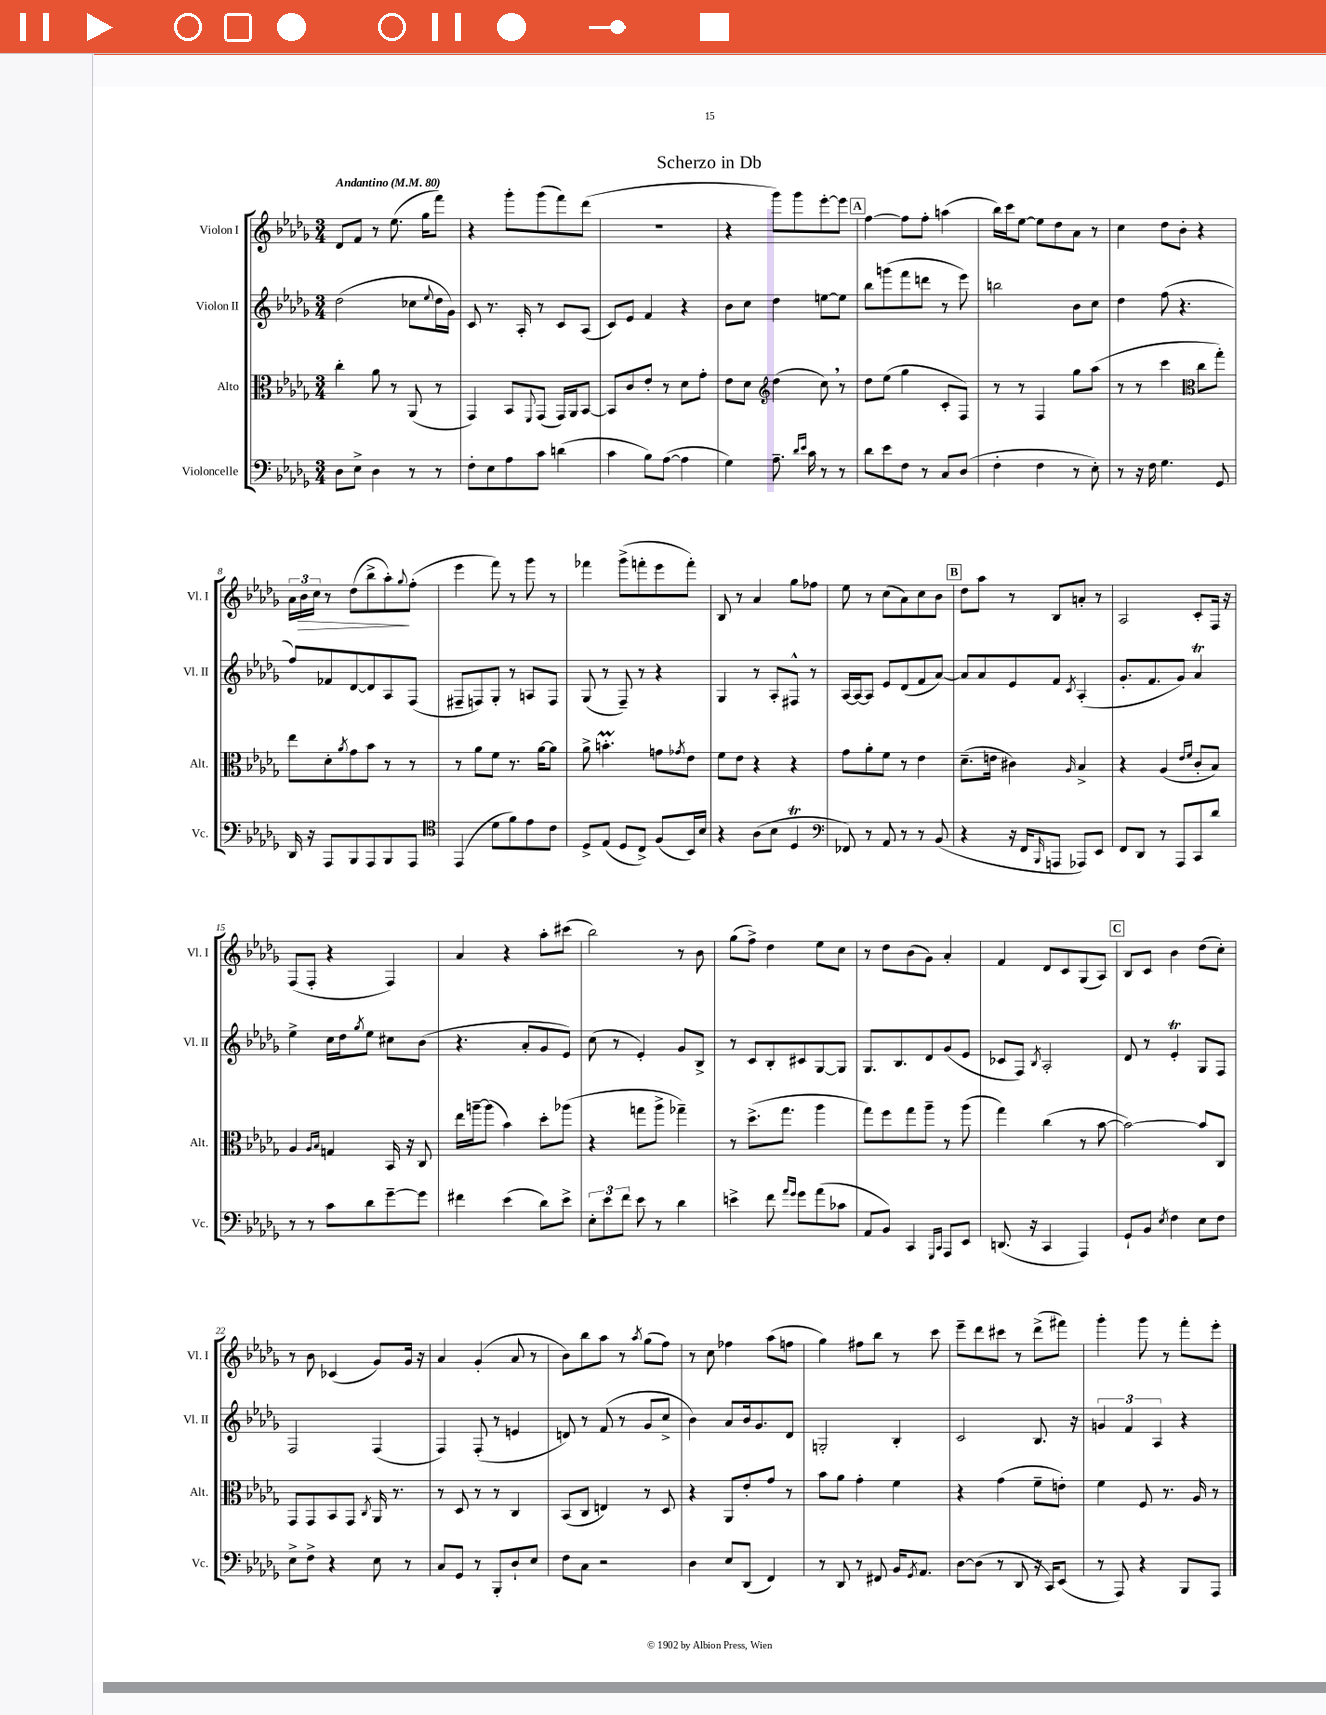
\header { title = "Scherzo in Db" }
<<
\new StaffGroup <<
\new Staff = "s0" \with { instrumentName = "Violon I" shortInstrumentName = "Vl. I" } {
    \clef treble \key des \major \numericTimeSignature \time 3/4 \tempo "Andantino" 4 = 80
    des'8 f'8 r8 ees''8.( ges''16 f'''8) |
    r4 ges'''8-. ges'''8( f'''8) des'''8( |
    R2. |
    r4 ges'''8) ges'''8 ees'''8~-. ees'''8 |
    \mark \markup { \box "A" } f''4~ f''8 f''8-. a''4( |
    bes''16) c'''16 ees''8~ ees''8 des''8 aes'8 r8 |
    c''4 des''8 bes'8-. r4 |
    \tuplet 3/2 { aes'16 bes'16\> c''16 } r8 des''8( bes''8-> aes''8-.\!) \appoggiatura { ges''8 } f''8-.( |
    ees'''4 f'''8) r8 ges'''8 r8 |
    fes'''4 ges'''8->( f'''8-. ees'''8 f'''8-.) |
    bes8 r8 aes'4 ges''8 fes''8 |
    ees''8 r8 c''8( aes'8) c''8 bes'8 |
    \mark \markup { \box "B" } des''8 aes''8 r8 bes8 a'8-. r8 |
    aes2 c'8-. f16 r16 |
    f8( f8-. r4 f4) |
    aes'4 r4 aes''8-. cis'''8( |
    bes''2) r8 bes'8 |
    ges''8( f''8->) des''4 ees''8 c''8 |
    r8 des''8 bes'8( ges'8) aes'4-. |
    f'4 des'8 c'8 ges8( aes8) |
    \mark \markup { \box "C" } bes8 c'8 bes'4 des''8( c''8-.) |
    r8 bes'8 ces'4( ges'8) ges'16 r16 |
    aes'4 ges'4-.( aes'8 r8 |
    bes'8) bes''8 aes''8 r8 \acciaccatura { aes''8 } ges''8( f''8) |
    r8 c''8 fes''4 aes''8( f''8 |
    ges''4) fis''8 bes''8 r8 c'''8 |
    ees'''8-- des'''8 cis'''8 r8 des'''8->( fis'''8) |
    ges'''4-. ges'''8 r8 f'''8-. ees'''8-. \bar "|." |
}
\new Staff = "s1" \with { instrumentName = "Violon II" shortInstrumentName = "Vl. II" } {
    \clef treble \key des \major \numericTimeSignature \time 3/4
    des''2( ces''8 \appoggiatura { ees''8 } des''16 ges'16) |
    c'8 r8. aes16-. r8 c'8 aes8( |
    c'8) ees'8 f'4 r4 |
    bes'8 c''8 des''4 e''8~ e''8 |
    \mark \markup { \box "A" } bes''8 g'''8( f'''8 d'''8 r8 ees'''8) |
    b''2 bes'8 c''8 |
    des''4 f''8( r4. |
    f''8) fes'8 des'8~ des'8 aes8 f8( |
    fis8-- f8) ges8-. r8 a8 f8 |
    ges8( r8 f8--) r8 r4 |
    ges4 r8 aes8-. fis8-^ r8 |
    aes16~ aes16~ aes8 ees'8 des'8( f'8 aes'8~) |
    \mark \markup { \box "B" } aes'8 aes'8 ees'8 f'8 \acciaccatura { c'8 } aes4-.( |
    ges'8.-. f'8. ges'8) aes'4\trill |
    ees''4-> c''16 des''16 \acciaccatura { ges''8 } ees''8 cis''8 bes'8( |
    r4. aes'8-. ges'8 ees'8) |
    c''8( r8 ees'4-.) ges'8 bes8-> |
    r8 c'8 bes8-. cis'8 ges8~ ges8 |
    ges8. bes8. des'8 ges'8( ees'8 |
    ces'8 f8) \acciaccatura { bes8 } aes2-. |
    \mark \markup { \box "C" } des'8 r8 ees'4-.\trill ges8 f8 |
    f2 f4( |
    f4) f8-.( r8 e'4 |
    d'8) r8 f'8( r8 ges'8 c''8-> |
    bes'4) aes'8 bes'16 ges'8. des'8 |
    g2-. bes4-. |
    c'2 bes8. r16 |
    \tuplet 3/2 { g'4 f'4 aes4 } r4 \bar "|." |
}
\new Staff = "s2" \with { instrumentName = "Alto" shortInstrumentName = "Alt." } {
    \clef alto \key des \major \numericTimeSignature \time 3/4
    c''4-. aes'8 r8 aes,8( r8 |
    ges,4) bes,8 \appoggiatura { f,8 } ges,8( ges,16) aes,16 bes,8~ |
    bes,8 c'8 ees'8-. r8 des'8 ges'8-. |
    ees'8 des'8 \clef treble des''4( c''8) \breathe r8 |
    \mark \markup { \box "A" } des''8 ees''8( ges''4 c'8-. f8) |
    r8 r8 f4 ges''8 aes''8( |
    r8 r8 c'''4 \clef alto c''8 ges''8-.) |
    ees''8 des'8-. \acciaccatura { aes'8 } ges'8 bes'8 r8 r8 |
    r8 aes'8 f'8 r8. aes'16~ aes'8 |
    aes'8-> b'4.-.\prall g'8 \acciaccatura { ges'8 } ees'8 |
    f'8 ees'8 r4 r4 |
    ges'8 aes'8-. f'8 r8 ees'4 |
    \mark \markup { \box "B" } des'8.--( e'16 cis'4) \grace { aes16 } bes4-> |
    r4 aes4( \grace { ees'16 f'16 } c'8-. bes8) |
    aes4 \grace { aes16 bes16 } g4 bes,16 r16 c8 |
    ees''16 a''16~-- a''8( bes'4) des''8-. aes''8( |
    r4 g''8 aes''8-> ges''4--) |
    r8 des''8.->( ges''8. aes''4 |
    ges''8) f''8 ges''8 aes''8-- r8 aes''8( |
    ges''4) c''4( r8 bes'8~ |
    \mark \markup { \box "C" } bes'2~) bes'8 c8 |
    ges,8 ges,8 bes,8 ges,8 \acciaccatura { c8 } aes,16 r8. |
    r8 des8 r8 r8 c4 |
    bes,8( c8 e4) r8 des8 |
    r4 aes,8 ees'8-. ges'8 r8 |
    bes'8 aes'8 ges'4-. f'4 |
    r4 ges'4( f'8-- e'8-.) |
    f'4 f8 r8. aes16 r8 \bar "|." |
}
\new Staff = "s3" \with { instrumentName = "Violoncelle" shortInstrumentName = "Vc." } {
    \clef bass \key des \major \numericTimeSignature \time 3/4
    des8 ees8-> des4 r8 r8 |
    f8-. ees8 aes8 c'8 d'4( |
    c'4 bes8) aes8~( aes4 |
    ges4) aes8.-- \grace { des'16 ees'16 } c'16 r8 r8 |
    \mark \markup { \box "A" } des'8 ees'8 f8 r8 c8 des8( |
    f4-. f4 r8 ees8-.) |
    r8 r16 f16 ges4. ges,8 |
    des,16 r16 aes,,8 bes,,8 aes,,8 bes,,8 aes,,8 |
    \clef tenor ees,4( des'8 f'8) ees'8 c'8 |
    des8-> ees8( des8 c8->) f8( bes,16) bes16 |
    r4 aes8( bes8 des4\trill |
    \clef bass fes,8) r8 aes,8 r8 r8 bes,8( |
    \mark \markup { \box "B" } r4 r16 f,16 \grace { bes,,16 } a,,8 aes,,8) ees,8 |
    f,8 des,8 r8 aes,,8 c,8 des'8 |
    r8 r8 c'8 des'8 ges'8~-- ges'8 |
    fis'4 ees'4( des'8) ees'8-> |
    \tuplet 3/2 { ees8-. ees'8 f'8 } ees'8 r8 des'4 |
    e'4-> f'8 \grace { aes'16 ges'16 } ges'8 aes'8( ces'8 |
    aes,8 bes,8) c,4 \grace { ges,,16 c,16 } aes,,8 ees,8 |
    d,8.( r16 c,4 aes,,4) |
    \mark \markup { \box "C" } ges,8-! bes,8 \acciaccatura { ees8 } f4 ees8 f8 |
    ees8-> f8-> r4 ees8 r8 |
    c8 ges,8 r8 bes,,8-. des8-! ees8 |
    f8 c8 r2 |
    des4 ees8 des,8( f,4) |
    r8 des,8 r8 fis,8 bes,16 \acciaccatura { ges,8 } aes,8. |
    des8~ des8( r8 des,8 r16 c,16) ees,8( |
    r8 aes,,8) r4 bes,,8 aes,,8 \bar "|." |
}
>>
>>
